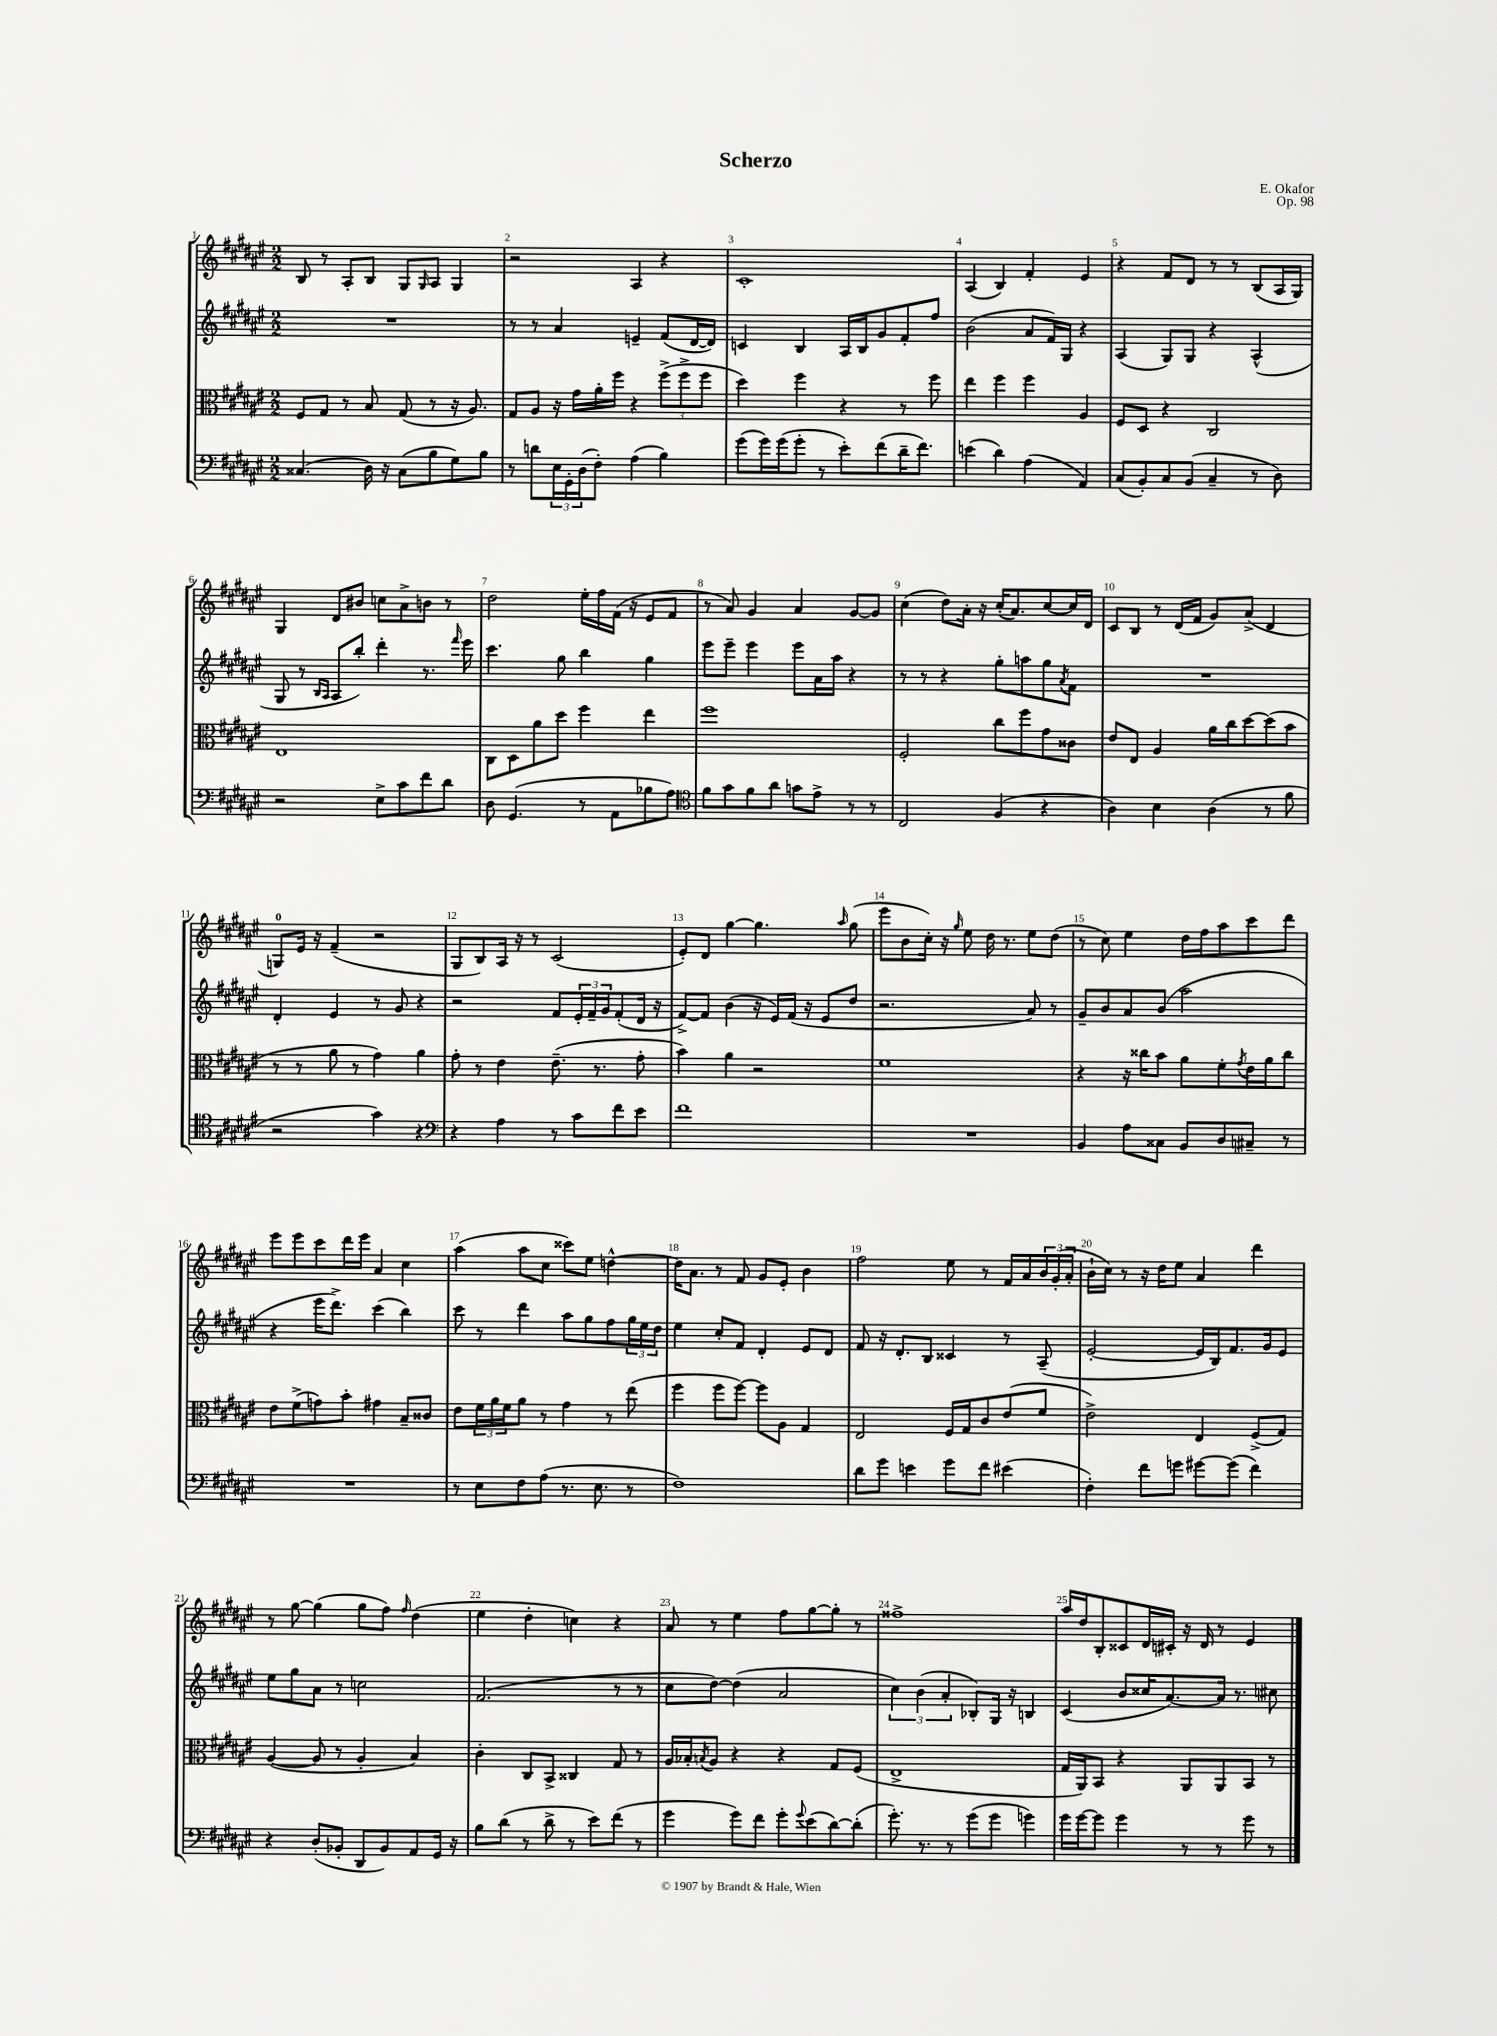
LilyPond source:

\header { title = "Scherzo" composer = "E. Okafor" opus = "Op. 98" }
<<
\new StaffGroup <<
\new Staff = "s0" {
    \clef treble \key fis \major \numericTimeSignature \time 2/2
    b8 r8 ais8-. b8 gis8 \grace { gis16 } ais8 gis4 |
    r2 ais4 r4 |
    cis'1-. |
    ais4( b4) fis'4-. eis'4 |
    r4 fis'8 dis'8 r8 r8 b8( ais16 gis16) |
    gis4 dis'8 bis'8 c''8 ais'8-> b'8 r8 |
    dis''2 eis''16-. fis''16 fis'16( r16 eis'8 fis'8 |
    r8 ais'8) gis'4 ais'4 gis'8~ gis'8 |
    cis''4( dis''8) ais'16-. r16 cis''16-.( ais'8.) cis''8~ cis''16 dis'16 |
    cis'8 b8 r8 dis'16( fis'16 gis'8) ais'8->( dis'4 |
    g8-0) eis'16 r16 fis'4--( r2 |
    gis8 b8) ais16 r16 r8 cis'2( |
    eis'8-.) dis'8 gis''4~ gis''4. \grace { ais''16 } gis''8( |
    eis'''8 b'8 cis''16-.) r16 \grace { gis''16 } eis''8 dis''16 r8. eis''8 dis''8( |
    r8 cis''8) eis''4 dis''16 fis''16 ais''8 cis'''8 dis'''8 |
    eis'''8 eis'''8 cis'''8 dis'''16 eis'''16 ais'4 cis''4 |
    ais''4( ais''8 cis''8 cisis'''8) eis''8 d''4~-^ |
    d''16 ais'8. r8 fis'8 gis'8 eis'8-. b'4 |
    fis''2 eis''8 r8 fis'16 ais'16 \tuplet 3/2 { b'16 gis'16-.( ais'16-. } |
    b'16-! cis''16) r8 r16 dis''16 eis''8 ais'4 dis'''4 |
    r8 gis''8~ gis''4( gis''8 fis''8) \grace { fis''16 } dis''4( |
    eis''4 dis''4-. c''4) r4 |
    ais'8 r8 eis''4 fis''8 gis''8~ gis''8-. r8 |
    fisis''1-> |
    ais''16 dis''16 b8-. cisis'8 dis'16 cis'16-. r16 dis'16 r8 eis'4 \bar "|." |
}
\new Staff = "s1" {
    \clef treble \key fis \major \numericTimeSignature \time 2/2
    R1 |
    r8 r8 ais'4 e'4-- fis'8( dis'16~ dis'16) |
    c'4 b4 ais16 b16 gis'8 fis'8-. fis''8 |
    b'2( ais'8 fis'16) gis16 r4 |
    ais4( gis8) gis8 r4 ais4-^( |
    gis8 r8 \grace { b16 ais16 } ais8 b''8-.) dis'''4-. r8. \grace { fis'''16 } eis'''16 |
    cis'''4. gis''8 b''4 gis''4 |
    eis'''8 eis'''8-- eis'''4 eis'''8 ais'16 ais''16 r4 |
    r8 r8 r4 gis''8-. a''8 gis''8 \acciaccatura { ais'8 } fis'8 |
    R1 |
    dis'4-. eis'4 r8 gis'8 r4 |
    r2 fis'8 \tuplet 3/2 { eis'16-. fis'16-- gis'16 } fis'8-.( dis'16 r16 |
    fis'8~->) fis'8 b'4( r16 eis'16) fis'16( r16 eis'8 dis''8 |
    r2. ais'8) r8 |
    gis'8-- b'8 ais'8 b'8( ais''2 |
    r4 eis'''16 dis'''8.->) cis'''4( b''4) |
    cis'''8 r8 dis'''4 ais''8 gis''8 fis''8 \tuplet 3/2 { gis''16 eis''16 dis''16 } |
    eis''4 cis''8-. fis'8 dis'4-. eis'8 dis'8 |
    fis'8 r16 dis'8.-. b8 cisis'4 r8 ais8--( |
    eis'2~-. eis'16 b16) fis'8. gis'16 eis'8 |
    eis''8 gis''8 ais'8 r8 c''2 |
    fis'2.( r8 r8 |
    cis''8 dis''8~) dis''4( ais'2 |
    \tuplet 3/2 { cis''4) b'4( ais'4-. } bes8-.) gis16 r16 b4 |
    cis'4( b'8 cisis''16 ais'8.~) ais'16 r8. cis''8 \bar "|." |
}
\new Staff = "s2" {
    \clef alto \key fis \major \numericTimeSignature \time 2/2
    fis8 gis8 r8 b8 gis8( r8 r16 ais8.) |
    gis8 ais8 r16 gis'16 ais'16-. fis''16 r4 \tuplet 3/2 { fis''8->( fis''8-> fis''8 } |
    dis''4) fis''4 r4 r8 fis''8 |
    eis''4 fis''4 fis''4 ais4 |
    fis8 dis8 r4 cis2 |
    eis1 |
    cis8 dis8 ais'8 dis''8 fis''4 eis''4 |
    fis''1 |
    fis2-. cis''8 fis''8 gis'8 cisis'8 |
    eis'8 eis8 ais4 ais'16 cis''16 dis''8~ dis''8( b'8 |
    r8 r8 ais'8 r8 gis'4) ais'4 |
    gis'8-. r8 eis'4 eis'8.--( r8. gis'8-. |
    b'4) ais'4 r2 |
    fis'1 |
    r4 r16 cisis''16 b'8 ais'8 fis'8-. \acciaccatura { gis'8 } eis'16 ais'16 cisis''8 |
    eis'8 fis'8->( g'8) b'8-. gis'4 b8-- cisis'8 |
    eis'8 \tuplet 3/2 { fis'16 ais'16 fis'16 } ais'8 r8 gis'4 r8 eis''8( |
    fis''4 fis''8 fis''8~) fis''8 ais8 gis4 |
    eis2 fis16 gis16 cis'8 eis'8( fis'8 |
    eis'2->) eis4 fis8->( gis8) |
    ais4~( ais8 r8 ais4-. b4) |
    cis'4-. cis8 b,8-> cisis4 gis8 r8 |
    ais16 bes16-. \acciaccatura { b8 } ais8 r4 r4 gis8 fis8( |
    eis1-> |
    gis16 ais,16) b,8 r4 ais,8 ais,8 b,8 r8 \bar "|." |
}
\new Staff = "s3" {
    \clef bass \key fis \major \numericTimeSignature \time 2/2
    cisis4.( dis16) r16 cisis8( b8 gis8) b8 |
    r8 d'8 \tuplet 3/2 { eis16 gis,16-. dis16( } fis8-.) ais4( b4) |
    gis'8( gis'16) gis'16( gis'8-. r8 eis'8-.) fis'8( dis'16-- fis'8.) |
    e'4( dis'4) ais4( ais,4) |
    cis8( b,8-.) cis8 b,8( cis4-- r8 dis8) |
    r2 eis8-> cis'8 fis'8 dis'8 |
    dis8 gis,4.( r8 ais,8 bes8 ais8) |
    \clef tenor fis'8 gis'8 fis'8 ais'8 g'8 eis'8-> r8 r8 |
    cis2 fis4( r4 |
    ais4) b4 ais4( r8 fis'8 |
    r2 gis'4) r4 |
    \clef bass r4 ais4 r8 cis'8 fis'8 eis'8 |
    fis'1 |
    R1 |
    b,4 ais8 cisis8 b,8 dis8 cis8-- r8 |
    R1 |
    r8 eis8 fis8 ais8( r8. eis8. r8 |
    fis1) |
    dis'8 gis'8 e'4 gis'8 fis'8 eis'4( |
    fis4-.) fis'8 g'8 gis'8~ gis'8( fis'4) |
    r4 dis8-.( bes,8-. dis,8 bes,8) ais,8 gis,16 r16 |
    b8 dis'8( r8 dis'8-> r8 eis'8) fis'8( r8 |
    gis'4 gis'8) fis'8 gis'8-. \appoggiatura { gis'8 } eis'8( dis'8~) dis'8-.( |
    gis'8.-.) r8. r8 gis'8( gis'8 g'4) |
    gis'16 gis'16~ gis'8 gis'4 r8 r8 gis'8 r8 \bar "|." |
}
>>
>>
\layout { \context { \Score \override BarNumber.break-visibility = ##(#f #t #t) barNumberVisibility = #all-bar-numbers-visible } }
